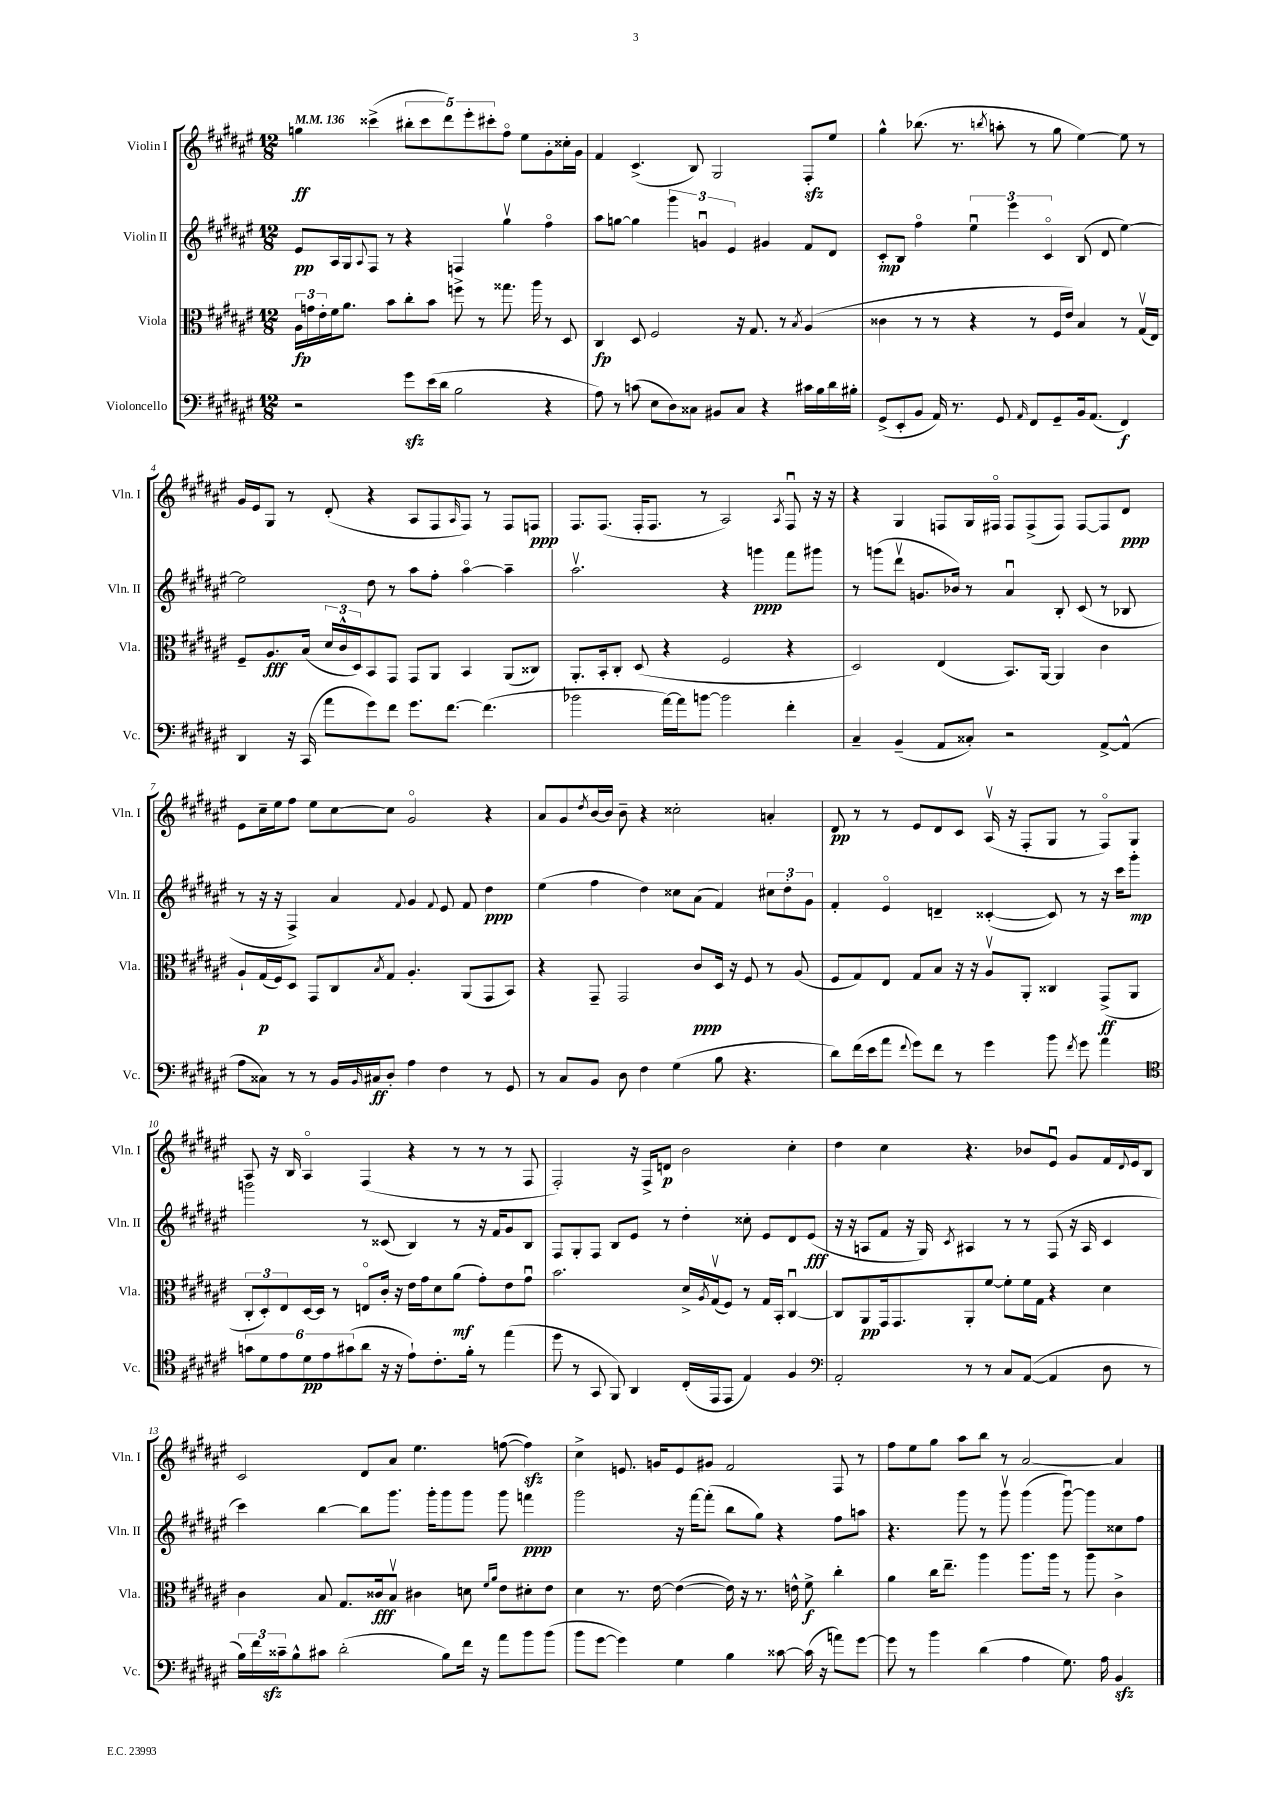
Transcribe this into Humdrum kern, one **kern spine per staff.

**kern	**dynam	**kern	**dynam	**kern	**dynam	**kern	**dynam
*part4	*part4	*part3	*part3	*part2	*part2	*part1	*part1
*staff4	*staff4	*staff3	*staff3	*staff2	*staff2	*staff1	*staff1
*I"Violoncello	*	*I"Viola	*	*I"Violin II	*	*I"Violin I	*
*I'Vc.	*	*I'Vla.	*	*I'Vln. II	*	*I'Vln. I	*
*clefF4	*	*clefC3	*	*clefG2	*	*clefG2	*
*k[f#c#g#d#a#e#]	*	*k[f#c#g#d#a#e#]	*	*k[f#c#g#d#a#e#]	*	*k[f#c#g#d#a#e#]	*
*M12/8	*	*M12/8	*	*M12/8	*	*M12/8	*
*MM136	*	*MM136	*	*MM136	*	*MM136	*
=1	=1	=1	=1	=1	=1	=1	=1
2r	.	24A#\LL	fp	8e#/L	pp	4ggn\	ff
.	.	24gn\	.	.	.	.	.
.	.	24e#'\	.	.	.	.	.
.	.	16f#\J	.	16A#/L	.	.	.
.	.	8.a#\J	.	16G#/J	.	.	.
.	.	.	.	8qqA#/	.	.	.
.	.	.	.	8F#/J	.	(4ccc##X^\	.
.	.	8b\L	.	8r	.	.	.
8g#zz\L	.	8cc#'\	.	4r	.	10bb#X'\L	.
.	.	.	.	.	.	10ccc##\	.
(16e#\L	.	8b\J	.	.	.	.	.
16d#\JJ	.	.	.	.	.	.	.
.	.	.	.	.	.	10ddd#\)	.
2B\	.	8ffn^\	.	4Fn/	.	.	.
.	.	.	.	.	.	10eee#'\	.
.	.	8r	.	.	.	.	.
.	.	.	.	.	.	10ccc#X'\	.
.	.	8.gg##X\	.	4gg#v\	.	8ff#\J	.
.	.	.	.	.	.	8ee#\L	.
.	.	16aa#\	.	.	.	.	.
4r	.	8r	.	4ff#\	.	8g#'\	.
.	.	8D#/	.	.	.	16cc##X'\L	.
.	.	.	.	.	.	16g#\JJ	.
=2	=2	=2	=2	=2	=2	=2	=2
8A#\)	.	4C#/	fp	8aa#\L	.	4f#/	.
8r	.	.	.	[8ggn\J	.	.	.
(8cn\	.	8D#/	.	4gg\]	.	(4.c#^/	.
8E#\L	.	2F#/	.	.	.	.	.
8D#\)	.	.	.	6ggg#\	.	.	.
8C##X\J	.	.	.	.	.	8B/)	.
.	.	.	.	6gnu/	.	.	.
8BB#X/L	.	.	.	.	.	2G#/	.
.	.	.	.	6e#/	.	.	.
8C##/J	.	16r	.	.	.	.	.
.	.	8.G#/	.	.	.	.	.
4r	.	.	.	4g#X/	.	.	.
.	.	8r	.	.	.	.	.
.	.	8qB/	.	.	.	.	.
16c#X\LL	.	(4A#/	.	8f#/L	.	8F#zz'/L	.
16B\	.	.	.	.	.	.	.
16d#\	.	.	.	8d#/J	.	8ee#/J	.
16B#X'\JJ	.	.	.	.	.	.	.
=3	=3	=3	=3	=3	=3	=3	=3
(8GG#^/L	.	4c##X\	.	8c#'/L	mp	4gg#^^\	.
8EE#'/	.	.	.	8B/J	.	.	.
8BB/J	.	8r	.	4ff#\	.	(8.bb-X\	.
16AA#/)	.	8r	.	.	.	.	.
8.r	.	.	.	.	.	8.r	.
.	.	4r	.	6ee#u\	.	.	.
.	.	.	.	.	.	8qbbn/	.
8GG#/	.	.	.	.	.	8aan'\	.
.	.	.	.	6eee#\	.	.	.
16qqAA#/	.	.	.	.	.	.	.
8FF#/L	.	8r	.	.	.	8r	.
.	.	.	.	6c#/	.	.	.
8GG#~/	.	16F#/LL	.	.	.	8gg#\	.
.	.	16e#/JJ)	.	.	.	.	.
16BB/k	.	4B/	.	(8B/	.	[4ee#\)	.
(8.AA#/J	.	.	.	.	.	.	.
.	.	.	.	8d#/	.	.	.
4FF#/)	f	8r	.	[4ee#\)	.	8ee#\]	.
.	.	(16G#v/LL	.	.	.	8r	.
.	.	16E#/JJ)	.	.	.	.	.
!!LO:LB:g=z
=4	=4	=4	=4	=4	=4	=4	=4
4DD#/	.	8F#~/L	.	2ee#\]	.	16g#/LL	.
.	.	.	.	.	.	16e#/J	.
.	.	8.A#/	fff	.	.	8G#/J	.
16r	.	.	.	.	.	8r	.
(16CC#/	.	(16B/Jk	.	.	.	.	.
8a#\L	.	24d#/LL	.	.	.	(8d#'/	.
.	.	24c#^^/	.	.	.	.	.
.	.	24D#/J)	.	.	.	.	.
8g#\)	.	8BB/	.	8dd#\	.	4r	.
8f#\J	.	8GG#/J	.	8r	.	.	.
8.g#\L	.	8GG#/L	.	8aa#\L	.	8A#/L	.
.	.	8AA#/J	.	8ff#'\J	.	8F#/	.
[8.f#\J	.	.	.	.	.	.	.
.	.	.	.	.	.	16qqA#/	.
.	.	4BB/	.	[4aa#\	.	8F#/J)	.
(4.f#\]	.	.	.	.	.	8r	.
.	.	(8AA#/L	.	4aa#~\]	.	8F#/L	.
.	.	8C##X/J)	.	.	.	8Fn/J	ppp
=5	=5	=5	=5	=5	=5	=5	=5
2b-X\	.	8.AA#'/L	.	2.aa#v\	.	8.F#/L	.
.	.	16BB'/k	.	.	.	(8.F#/J	.
.	.	8C#'/J	.	.	.	.	.
.	.	(8D#/	.	.	.	16F#'/KL	.
.	.	.	.	.	.	8.F#/J	.
[16a#\LL)	.	4r	.	.	.	.	.
16a#\J]	.	.	.	.	.	.	.
[8bn\J	.	.	.	.	.	8r	.
2b\]	.	2F#/	.	4r	.	2A#/)	.
.	.	.	.	4gggn\	ppp	.	.
.	.	.	.	.	.	8qA#/	.
4f#'\	.	4r	.	8fff#\L	.	8F#u/	.
.	.	.	.	8ggg#X\J	.	16r	.
.	.	.	.	.	.	16r	.
=6	=6	=6	=6	=6	=6	=6	=6
4C#~/	.	2D#/)	.	8r	.	4r	.
.	.	.	.	(8gggn\L	.	.	.
(4BB~/	.	.	.	8ddd#v\J	.	4G#/	.
.	.	.	.	8.gn/L	.	.	.
8AA#/L	.	(4E#/	.	.	.	8Fn/L	.
.	.	.	.	16b-X/Jk)	.	.	.
8C##X'/J)	.	.	.	8r	.	16G#/L	.
.	.	.	.	.	.	16F#X/JJ	.
2r	.	8.BB/L)	.	4a#u/	.	8F#/L	.
.	.	.	.	.	.	(8F#^/	.
.	.	[16AA#/Jk	.	.	.	.	.
.	.	4AA#/]	.	8B'/	.	8F#/J)	.
.	.	.	.	(8c#/	.	[8F#/L	.
[8AA#^/L	.	4c#\	.	8r	.	8F#/]	.
(8AA#^^/J]	.	.	.	8B-X/	.	8d#/J	ppp
!!LO:LB:g=z
=7	=7	=7	=7	=7	=7	=7	=7
8A#\L	.	8A#`/L	.	8r	.	8e#\L	.
8C##X\J)	.	(16G#/L	p	16r	.	16cc#~\L	.
.	.	16F#/J)	.	16r	.	16ee#\J	.
8r	.	8D#/J	.	4F#^/)	.	8ff#\J	.
8r	.	8GG#/L	.	.	.	8ee#\L	.
16BB/LL	.	8C#/	.	4a#/	.	[8cc#\	.
16qqBB/	.	.	.	.	.	.	.
16C#X/J	ff	.	.	.	.	.	.
.	.	8qB/	.	.	.	.	.
8D#'/J	.	8G#/J	.	.	.	8cc#\J]	.
.	.	.	.	8qqf#/	.	.	.
4A#\	.	4.A#'/	.	4g#/	.	2g#/	.
.	.	.	.	8qqf#/	.	.	.
4F#\	.	.	.	8e#/	.	.	.
.	.	(8AA#/L	.	8f#/	.	.	.
8r	.	8GG#/	.	4dd#\	ppp	4r	.
8GG#/	.	8BB/J)	.	.	.	.	.
=8	=8	=8	=8	=8	=8	=8	=8
8r	.	4r	.	(4ee#\	.	8a#/L	.
8C#/L	.	.	.	.	.	8g#/	.
.	.	.	.	.	.	8qdd#/	.
8BB/J	.	8GG#~/	.	4ff#\	.	[16b/L	.
.	.	.	.	.	.	16b/JJ]	.
8D#\	.	2GG#/	.	.	.	8b~\	.
4F#\	.	.	.	4dd#\)	.	4r	.
(4G#\	.	.	.	8cc##X\L	.	2cc##X'\	.
.	.	8c#/L	ppp	(8a#\J	.	.	.
8B\	.	16D#/Jk	.	4f#/)	.	.	.
.	.	16r	.	.	.	.	.
4.r	.	8F#/	.	.	.	.	.
.	.	8r	.	12cc#X\L	.	4an'/	.
.	.	.	.	12dd#'\	.	.	.
.	.	(8A#/	.	.	.	.	.
.	.	.	.	12g#\J	.	.	.
=9	=9	=9	=9	=9	=9	=9	=9
8d#\L)	.	8F#/L	.	4f#'/	.	8d#/	pp
(16f#\L	.	8G#/)	.	.	.	8r	.
16e#\J	.	.	.	.	.	.	.
8a#\J	.	8E#/J	.	4e#/	.	8r	.
8qqf#/	.	.	.	.	.	.	.
8g#\L)	.	8G#/L	.	.	.	8e#/L	.
8f#\J	.	8B/J	.	4dn~/	.	8d#/	.
8r	.	16r	.	.	.	8c#/J	.
.	.	16r	.	.	.	.	.
4g#\	.	8A#v/L	.	([4c##X'/	.	(16A#v/	.
.	.	.	.	.	.	16r	.
.	.	8AA#'/J	.	.	.	8F#'/L	.
8b\	.	4C##X/	.	8c##/])	.	8G#/J	.
8qf#/	.	.	.	.	.	.	.
8g#\	.	.	.	8r	.	8r	.
4a#\	.	(8GG#^/L	ff	16r	.	8F#/L)	.
.	.	.	.	16ccc#\KL	.	.	.
.	.	8AA#/J	.	8ggg#'\J	mp	8G#/J	.
!!LO:LB:g=z
=10	=10	=10	=10	=10	=10	=10	=10
*clefC4	*	*	*	*	*	*	*
12gn\L	.	12C#'/L	.	2gggn\	.	8A#/	.
12d#\	.	12D#'/)	.	.	.	.	.
.	.	.	.	.	.	16r	.
12e#\	.	12E#/	.	.	.	.	.
.	.	.	.	.	.	16B/	.
12d#\	pp	[16D#/L	.	.	.	4A#/	.
.	.	16D#/JJ]	.	.	.	.	.
12e#\	.	.	.	.	.	.	.
.	.	8r	.	.	.	.	.
(12g#X\	.	.	.	.	.	.	.
8a#\J	.	8En/L	.	8r	.	(4F#/	.
16r	.	16c#'/Jk	.	(8c##X/	.	.	.
16r	.	16r	.	.	.	.	.
8e#`\L)	.	16e#\LL	.	4B/)	.	4r	.
.	.	16g#\J	.	.	.	.	.
8.c#'\	.	8d#\	.	.	.	.	.
.	.	(8a#\J	mf	8r	.	8r	.
16f#'\Jk	.	.	.	.	.	.	.
8r	.	8g#'\L)	.	16r	.	8r	.
.	.	.	.	16f#/KL	.	.	.
(4ee#\	.	8e#\	.	8g#/	.	8r	.
.	.	8g#u\J	.	8B/J	.	8F#/	.
=11	=11	=11	=11	=11	=11	=11	=11
8dd#\	.	2.b\	.	8F#/L	.	2F#'/)	.
8r	.	.	.	8G#'/	.	.	.
8GG#/	.	.	.	8F#/J	.	.	.
8FF#/)	.	.	.	8B/L	.	.	.
4AA#/	.	.	.	8e#/J	.	16r	.
.	.	.	.	.	.	16F#^/KL	.
.	.	.	.	8r	.	8dn/J	p
(16C#'/LL	.	16d#^/LL	.	4dd#'\	.	2b\	.
.	.	8qA#/	.	.	.	.	.
16EE#/J	.	(16G#v/J	.	.	.	.	.
8EE#/J	.	8F#/J)	.	.	.	.	.
4E#/)	.	8r	.	8cc##X'\	.	.	.
.	.	16G#/LL	.	8e#/L	.	.	.
.	.	16BB'/JJ	.	.	.	.	.
4F#/	.	[4C#u/	.	8d#/	.	4cc#'\	.
.	.	.	.	(8e#/J	fff	.	.
=12	=12	=12	=12	=12	=12	=12	=12
*clefF4	*	*	*	*	*	*	*
2AA#'/	.	8C#/L]	.	16r	.	4dd#\	.
.	.	.	.	16r	.	.	.
.	.	8AA#/	pp	8An/L	.	.	.
.	.	16GG#/k	.	8f#/J	.	4cc#\	.
.	.	8.GG#/	.	.	.	.	.
.	.	.	.	16r	.	.	.
.	.	.	.	16G#/)	.	.	.
.	.	.	.	8qc#/	.	.	.
8r	.	8AA#'/	.	4A#X/	.	4.r	.
8r	.	[8f#/J	.	.	.	.	.
8C#/L	.	8f#'\L]	.	8r	.	.	.
([8AA#/J	.	16f#\L	.	8r	.	8b-X/L	.
.	.	16G#\JJ	.	.	.	.	.
4AA#/]	.	4r	.	(8F#/	.	8e#u/J	.
.	.	.	.	16r	.	8g#/L	.
.	.	.	.	16A#/	.	.	.
8D#\	.	4d#\	.	4c#/	.	16f#/L	.
.	.	.	.	.	.	8qqd#/	.
.	.	.	.	.	.	16e#/J	.
8r	.	.	.	.	.	8B/J	.
!!LO:LB:g=z
=13	=13	=13	=13	=13	=13	=13	=13
24B\LL)	.	4c#\	.	4ccc#\)	.	2c#/	.
24f#\	.	.	.	.	.	.	.
24c##Xzz~\J	.	.	.	.	.	.	.
8B^^\	.	.	.	.	.	.	.
8c#X\J	.	8B/	.	[4bb\	.	.	.
(2d#'\	.	8.G#/L	.	.	.	.	.
.	.	.	.	8bb\L]	.	8d#/L	.
.	.	16c##X/k	fff	.	.	.	.
.	.	8Bv/J	.	8.ggg#\J	.	8a#/J	.
.	.	4c#X\	.	.	.	4.ee#\	.
.	.	.	.	16ggg#'\KL	.	.	.
8B\L)	.	.	.	8ggg#\	.	.	.
16f#\Jk	.	8dn\	.	8ggg#\J	.	.	.
16r	.	.	.	.	.	.	.
.	.	16qqf#/LL	.	.	.	.	.
.	.	16qqa#/JJ	.	.	.	.	.
8a#\L	.	8e#\L	.	8ggg#\	.	([8ffn\	.
8b\	.	8d#X'\	.	4fffn\	ppp	4ffzz\])	.
(8b\J	.	8e#\J	.	.	.	.	.
=14	=14	=14	=14	=14	=14	=14	=14
8b\L	.	4d#\	.	2ggg#\	.	4cc#^\	.
[8g#\J	.	.	.	.	.	.	.
4g#\])	.	8.r	.	.	.	8.en/	.
.	.	[16e#\	.	.	.	16gn/KL	.
4G#\	.	(4e#\_	.	16r	.	8e/	.
.	.	.	.	[16fff#\KL	.	.	.
.	.	.	.	(8fff#'\J]	.	8g#X/J	.
4B\	.	16e#\])	.	8bb\L	.	2f#/	.
.	.	16r	.	.	.	.	.
.	.	8.r	.	8gg#\J)	.	.	.
[8c##X\	.	.	.	4r	.	.	.
.	.	16en^^\	.	.	.	.	.
(16c##\]	.	8f#^\	f	.	.	.	.
16r	.	.	.	.	.	.	.
8an\L)	.	4cc#'\	.	8ff#\L	.	8F#/	.
[8g#\J	.	.	.	8aan\J	.	8r	.
=15	=15	=15	=15	=15	=15	=15	=15
8g#\]	.	4a#\	.	4.r	.	8ff#\L	.
8r	.	.	.	.	.	8ee#\	.
4b\	.	16cc#\KL	.	.	.	8gg#\J	.
.	.	8.ee#~\J	.	.	.	.	.
.	.	.	.	8ggg#\	.	8aa#\L	.
(4d#\	.	4aa#\	.	8r	.	8bb\J	.
.	.	.	.	8ggg#v\	.	8r	.
4A#\	.	8.aa#\L	.	(4ggg#\	.	[2a#/	.
.	.	16aa#\Jk	.	.	.	.	.
8.G#\)	.	8r	.	[8ggg#u\)	.	.	.
.	.	8aa#\	.	8ggg#\L]	.	.	.
16A#\	.	.	.	.	.	.	.
4BBzz/	.	4c#^\	.	8cc##X\	.	4a#/]	.
.	.	.	.	8ff#\J	.	.	.
==	==	==	==	==	==	==	==
*-	*-	*-	*-	*-	*-	*-	*-
